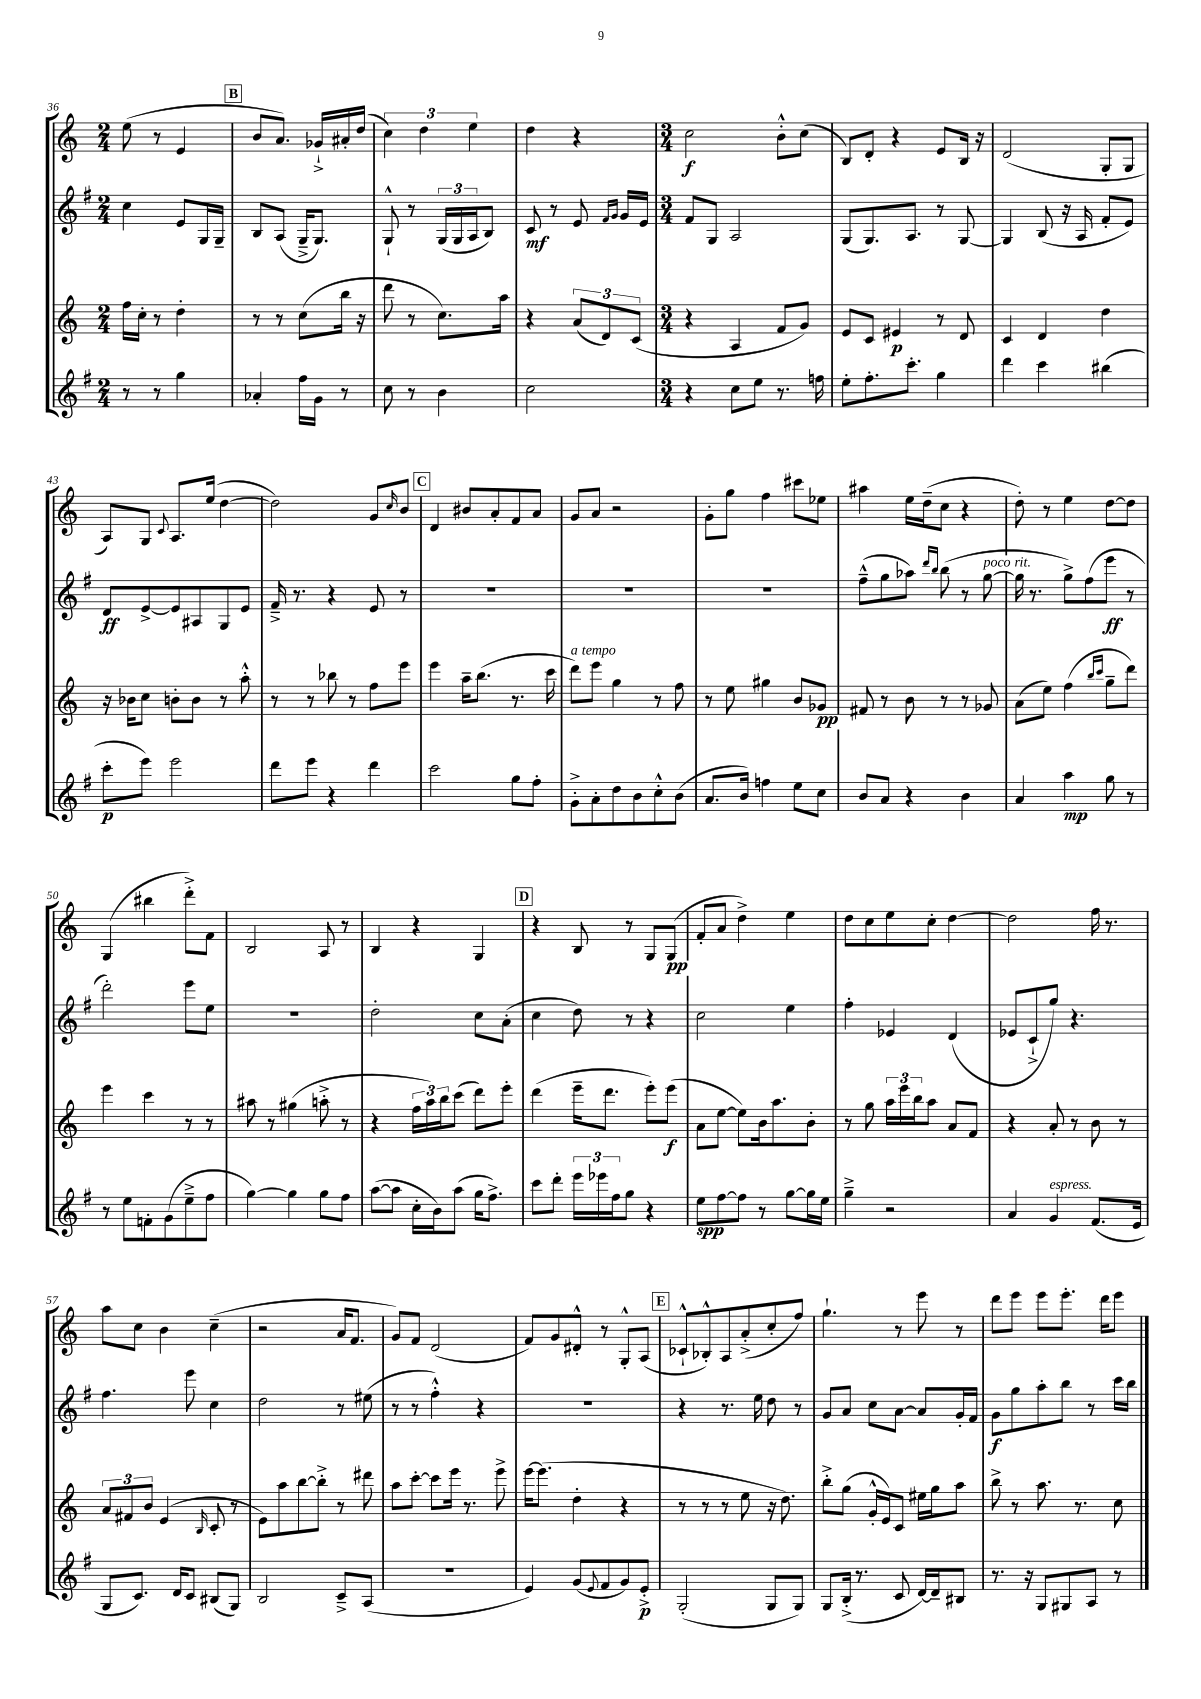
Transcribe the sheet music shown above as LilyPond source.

<<
\new StaffGroup <<
\new Staff = "s0" {
    \clef treble \key c \major \numericTimeSignature \time 2/4
    e''8( r8 e'4 |
    \mark \markup { \box "B" } b'8 a'8.) ges'16-!-> ais'16-. d''16( |
    \tuplet 3/2 { c''4) d''4 e''4 } |
    d''4 r4 |
    \numericTimeSignature \time 3/4 c''2\f b'8-.-^ c''8( |
    b8) d'8-. r4 e'8 b16 r16 |
    d'2( g8-. g8 |
    a8) g8 \appoggiatura { c'8 } a8. e''16( d''4~ |
    d''2) g'8 \grace { c''16 } b'8 |
    \mark \markup { \box "C" } d'4 bis'8 a'8-. f'8 a'8 |
    g'8 a'8 r2 |
    g'8-. g''8 f''4 cis'''8 ees''8 |
    ais''4 e''16 d''16--( c''8 r4 |
    d''8-.) r8 e''4 d''8~ d''8 |
    g4( bis''4 d'''8-.->) f'8 |
    b2 a8 r8 |
    b4 r4 g4 |
    \mark \markup { \box "D" } r4 b8 r8 g8 g8\pp( |
    f'8-. a'8 d''4->) e''4 |
    d''8 c''8 e''8 c''8-. d''4~ |
    d''2 f''16 r8. |
    a''8 c''8 b'4 c''4--( |
    r2 a'16 f'8. |
    g'8) f'8 d'2( |
    f'8) g'8 dis'8-.-^ r8 g8-.-^ a8( |
    \mark \markup { \box "E" } ces'8-!-^ bes8-.-^) a8 a'8-.->( c''8-. f''8) |
    g''4.-! r8 e'''8 r8 |
    d'''8 e'''8 e'''8 e'''8.-. d'''16 e'''8 \bar "|." |
}
\new Staff = "s1" {
    \clef treble \key g \major \numericTimeSignature \time 2/4
    c''4 e'8 g16 g16-- |
    \mark \markup { \box "B" } b8 a8( g16---> g8.) |
    g8-!-^ r8 \tuplet 3/2 { g16( g16 a16 } b8) |
    c'8\mf r8 e'8 \grace { fis'16 g'16 } g'16 e'16 |
    \numericTimeSignature \time 3/4 fis'8 g8 a2 |
    g8( g8.) a8. r8 g8~ |
    g4 b8( r16 a16 fis'8-. e'8) |
    d'8\ff e'8~-> e'8 ais8 g8 e'8 |
    fis'16---> r8. r4 e'8 r8 |
    \mark \markup { \box "C" } R2. |
    R2. |
    R2. |
    fis''8---^( g''8 aes''8) \grace { d'''16 b''16 } b''8( r8 g''8~^\markup { \italic "poco rit." } |
    g''16 r8. g''8->) fis''8( e'''8\ff r8 |
    d'''2-.) e'''8 e''8 |
    R2. |
    d''2-. c''8 a'8-.( |
    \mark \markup { \box "D" } c''4 d''8) r8 r4 |
    c''2 e''4 |
    fis''4-. ees'4 d'4( |
    ees'8 c'8-!-> g''8) r4. |
    fis''4. e'''8 c''4 |
    d''2 r8 eis''8( |
    r8 r8 fis''4-.-^) r4 |
    R2. |
    \mark \markup { \box "E" } r4 r8. e''16 d''8 r8 |
    g'8 a'8 c''8 a'8~ a'8 g'16-. fis'16 |
    g'8\f g''8 a''8-. b''8 r8 c'''16 b''16 \bar "|." |
}
\new Staff = "s2" {
    \clef treble \key c \major \numericTimeSignature \time 2/4
    f''16 c''16-. r8 d''4-. |
    \mark \markup { \box "B" } r8 r8 c''8( b''16 r16 |
    d'''8 r8 c''8.) a''16 |
    r4 \tuplet 3/2 { a'8( d'8) c'8( } |
    \numericTimeSignature \time 3/4 r4 a4 f'8 g'8) |
    e'8 c'8 eis'4\p r8 d'8 |
    c'4 d'4 d''4 |
    r16 bes'16 c''8 b'8-. b'8 r8 a''8-.-^ |
    r8 r8 bes''8 r8 f''8 e'''8 |
    \mark \markup { \box "C" } e'''4 a''16-- b''8.( r8. c'''16 |
    d'''8^\markup { \italic "a tempo" }) e'''8 g''4 r8 f''8 |
    r8 e''8 gis''4 b'8 ges'8\pp |
    fis'8 r8 b'8 r8 r8 ges'8 |
    a'8( e''8) f''4( \grace { b''16 c'''16 } g''8-- d'''8) |
    e'''4 c'''4 r8 r8 |
    ais''8 r8 gis''4( a''8-.-> r8 |
    r4 \tuplet 3/2 { f''16 a''16) b''16 } c'''8( d'''8) e'''8-. |
    \mark \markup { \box "D" } d'''4( e'''16-- d'''8. e'''8-.) e'''8\f( |
    a'8 e''8~ e''8) b'16 a''8. b'8-. |
    r8 g''8 \tuplet 3/2 { a''16 e'''16 b''16 } a''8 a'8 f'8 |
    r4 a'8-. r8 b'8 r8 |
    \tuplet 3/2 { a'8 fis'8 b'8 } e'4( \grace { b16 } c'8-. r8 |
    e'8) a''8 b''8~ b''8-.-> r8 dis'''8 |
    a''8 c'''8~-. c'''8 e'''16 r8. e'''8-> |
    e'''16~ e'''8.( d''4-. r4 |
    \mark \markup { \box "E" } r8 r8 r8 e''8 r16 d''8.) |
    b''8-.-> g''8( g'16-.-^ e'16) c'8 eis''16 g''16 a''8 |
    b''8-> r8 a''8. r8. c''8 \bar "|." |
}
\new Staff = "s3" {
    \clef treble \key g \major \numericTimeSignature \time 2/4
    r8 r8 g''4 |
    \mark \markup { \box "B" } aes'4-. fis''16 g'16 r8 |
    c''8 r8 b'4 |
    c''2 |
    \numericTimeSignature \time 3/4 r4 c''8 e''8 r8. f''16 |
    e''8-. fis''8.-. c'''8.-. g''4 |
    d'''4 c'''4 bis''4( |
    c'''8-.\p e'''8) e'''2 |
    d'''8 e'''8 r4 d'''4 |
    \mark \markup { \box "C" } c'''2 g''8 fis''8-. |
    g'8-.-> a'8-. d''8 b'8 c''8-.-^ b'8( |
    a'8. b'16) f''4 e''8 c''8 |
    b'8 a'8 r4 b'4 |
    a'4 a''4\mp g''8 r8 |
    r8 e''8 f'8-. g'8( e''8---> fis''8 |
    g''4~) g''4 g''8 fis''8 |
    a''8~( a''8 c''16-. b'16) a''8( g''16 fis''8.->) |
    \mark \markup { \box "D" } c'''8 d'''8-. \tuplet 3/2 { e'''16 ees'''16 fis''16 } g''8 r4 |
    e''8\spp fis''8~ fis''8 r8 g''8~ g''16 e''16 |
    g''4---> r2 |
    a'4 g'4^\markup { \italic "espress." } fis'8.( e'16 |
    g8 c'8.) d'16 c'8 bis8( g8) |
    b2 c'8---> a8( |
    R2. |
    e'4) g'8( \appoggiatura { e'8 } fis'8 g'8) e'8-.->\p |
    \mark \markup { \box "E" } g2-.( g8 g8) |
    g8 b16-.->( r8. c'8 d'16~) d'16-- bis8 |
    r8. r16 g8 gis8 a8 r8 \bar "|." |
}
>>
>>
\layout { \context { \Score currentBarNumber = #36 } }
